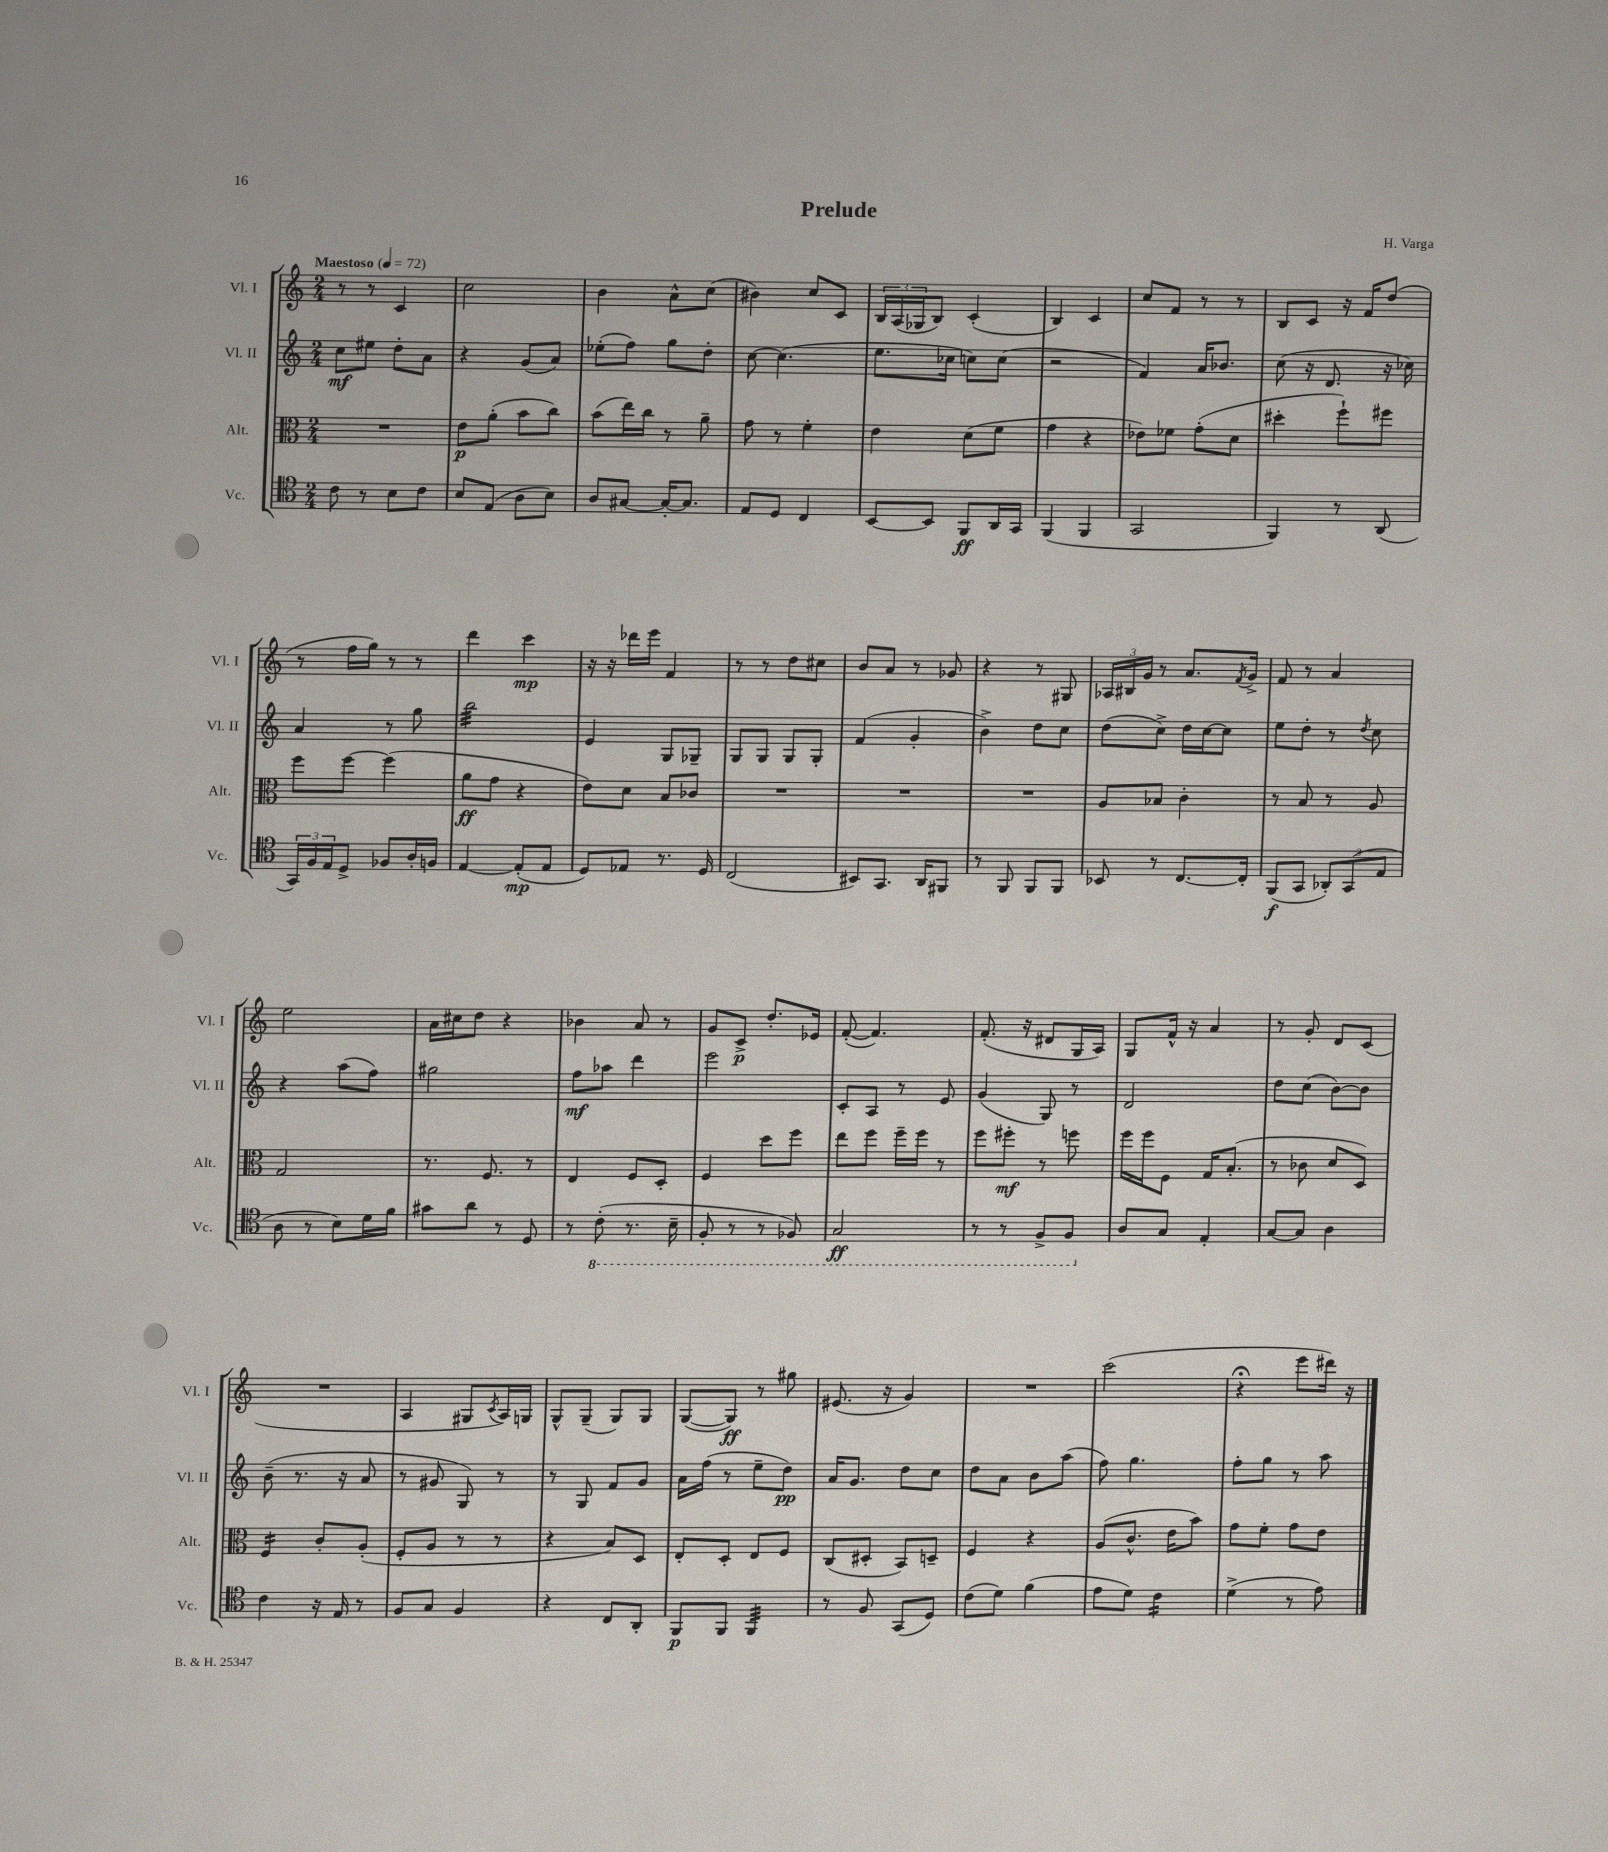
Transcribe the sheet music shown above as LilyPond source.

\header { title = "Prelude" composer = "H. Varga" }
<<
\new StaffGroup <<
\new Staff = "s0" \with { instrumentName = "Vl. I" shortInstrumentName = "Vl. I" } {
    \clef treble \key c \major \numericTimeSignature \time 2/4 \tempo "Maestoso" 4 = 72
    r8 r8 c'4 |
    c''2 |
    b'4 a'8-^ c''8( |
    bis'4) c''8 c'8 |
    \tuplet 3/2 { b16 a16( ges16 } b8) c'4-.( |
    b4) c'4 |
    c''8 f'8 r8 r8 |
    b8 c'8 r16 f'16 d''8( |
    r8 f''16 g''16) r8 r8 |
    d'''4 c'''4\mp |
    r16 r16 des'''16 e'''16 f'4 |
    r8 r8 d''8 cis''8 |
    b'8 a'8 r8 ges'8 |
    r4 r8 gis8 |
    \tuplet 3/2 { aes16 bis16 g'16 } r8 a'8. \acciaccatura { f'8 } g'16-> |
    f'8 r8 a'4 |
    e''2 |
    a'16 cis''16 d''8 r4 |
    bes'4 a'8 r8 |
    g'8 c'8->\p d''8.-. ees'16 |
    f'8~-.( f'4.) |
    f'8.-.( r16 dis'8 g16 a16) |
    g8 f'16-^ r16 a'4 |
    r8 g'8-. d'8 c'8( |
    R2 |
    a4 gis8 \acciaccatura { c'8 } a16) g16 |
    g8-^ g8--( g8) g8 |
    g8~( g8\ff) r8 gis''8 |
    eis'8.( r16 g'4) |
    R2 |
    c'''2( |
    r4\fermata e'''8 dis'''16) r16 \bar "|." |
}
\new Staff = "s1" \with { instrumentName = "Vl. II" shortInstrumentName = "Vl. II" } {
    \clef treble \key c \major \numericTimeSignature \time 2/4
    c''8\mf eis''8 d''8-. a'8 |
    r4 g'8( a'8) |
    ees''8-.( f''8) g''8 d''8-. |
    c''8~ c''4.( |
    e''8. ces''16 c''8) c''8( |
    r2 |
    f'4) a'16 bes'8. |
    c''8( r16 d'8. r16 ces''16) |
    a'4 r8 g''8 |
    b''2:32 |
    e'4 g8 ges8-- |
    g8 g8 g8 g8-. |
    f'4( g'4-. |
    b'4->) d''8 c''8 |
    d''8( c''8->) d''16 c''16~ c''8 |
    e''8 d''8-. r8 \acciaccatura { d''8 } c''8 |
    r4 a''8( f''8) |
    gis''2 |
    f''8\mf aes''8 d'''4 |
    e'''2 |
    c'8-. a8 r8 e'8 |
    g'4( g8) r8 |
    d'2 |
    d''8 c''8( b'8~) b'8 |
    b'8--( r8. r16 a'8 |
    r8 gis'8 g8) r8 |
    r8 g8 f'8 g'8 |
    a'16 f''16( r8 e''8-- d''8\pp) |
    a'16 g'8. d''8 c''8 |
    d''8 a'8 b'8 a''8( |
    f''8) g''4. |
    f''8-. g''8 r8 a''8 \bar "|." |
}
\new Staff = "s2" \with { instrumentName = "Alt." shortInstrumentName = "Alt." } {
    \clef alto \key c \major \numericTimeSignature \time 2/4
    R2 |
    e'8\p a'8-.( b'8 c''8) |
    b'8( e''16) c''16 r8 a'8-- |
    g'8 r8 f'4-. |
    e'4 d'8( f'8 |
    g'4 r4 |
    ees'8) fes'8 g'8-.( d'8 |
    dis''4-. f''8-!) fis''8 |
    f''8 f''8~ f''4( |
    a'8\ff g'8 r4 |
    e'8) d'8 b8 ces'8 |
    R2 |
    R2 |
    R2 |
    a8 bes8 c'4-. |
    r8 b8 r8 a8 |
    g2 |
    r8. f8. r8 |
    e4 f8 d8-. |
    f4 d''8 f''8 |
    e''8 f''8 f''16-- f''16 r8 |
    f''8 fis''8-.\mf r8 f''8 |
    f''16 f''16 f8 g16 b8.-.( |
    r8 ces'8 d'8 d8) |
    f4:16 c'8-. a8-.( |
    f8-. a8 r8 r8 |
    r4 b8) d8 |
    e8-. d8-. e8 f8 |
    c8( dis8-. b,8) d8-- |
    f4 r4 |
    a8( c'8.-^ e'16 b'8) |
    g'8 f'8-. g'8 e'8 \bar "|." |
}
\new Staff = "s3" \with { instrumentName = "Vc." shortInstrumentName = "Vc." } {
    \clef tenor \key c \major \numericTimeSignature \time 2/4
    c'8 r8 b8 c'8 |
    b8 e8( a8 b8) |
    a8 gis8~ gis16~-. gis8. |
    e8 d8 c4 |
    b,8~ b,8 f,8\ff a,16 g,16 |
    f,4( f,4 |
    g,2 |
    f,4) r8 a,8( |
    \tuplet 3/2 { g,16) f16 e16 } d8-> fes8 a16-. f16 |
    e4~ e8-.\mp( e8 |
    d8) ees8 r8. d16 |
    c2( |
    bis,8) g,8. a,16 fis,8 |
    r8 f,8 f,8 f,8 |
    bes,8 r8 c8.~ c16-. |
    f,8\f( g,8 \tuplet 3/2 { aes,8-.) g,8( e8 } |
    a8 r8 b8) d'16 f'16 |
    gis'8 a'8 r8 d8 |
    r8 \ottava #-1 c8-.( r8. b,16-- |
    f,8-. r8 r8 fes,8) |
    g,2\ff |
    r8 r8 f,8-> f,8 \ottava #0 |
    a8 g8 e4-. |
    g8~ g8 a4 |
    c'4 r16 e16 r8 |
    f8 g8 f4 |
    r4 c8 a,8-. |
    f,8\p f,8 f,4:32 |
    r8 f8 g,8( d8) |
    c'8( d'8) f'4( |
    e'8 d'8) c'4:16 |
    d'4->( r8 e'8) \bar "|." |
}
>>
>>
\layout { \context { \Score \remove "Bar_number_engraver" } }
